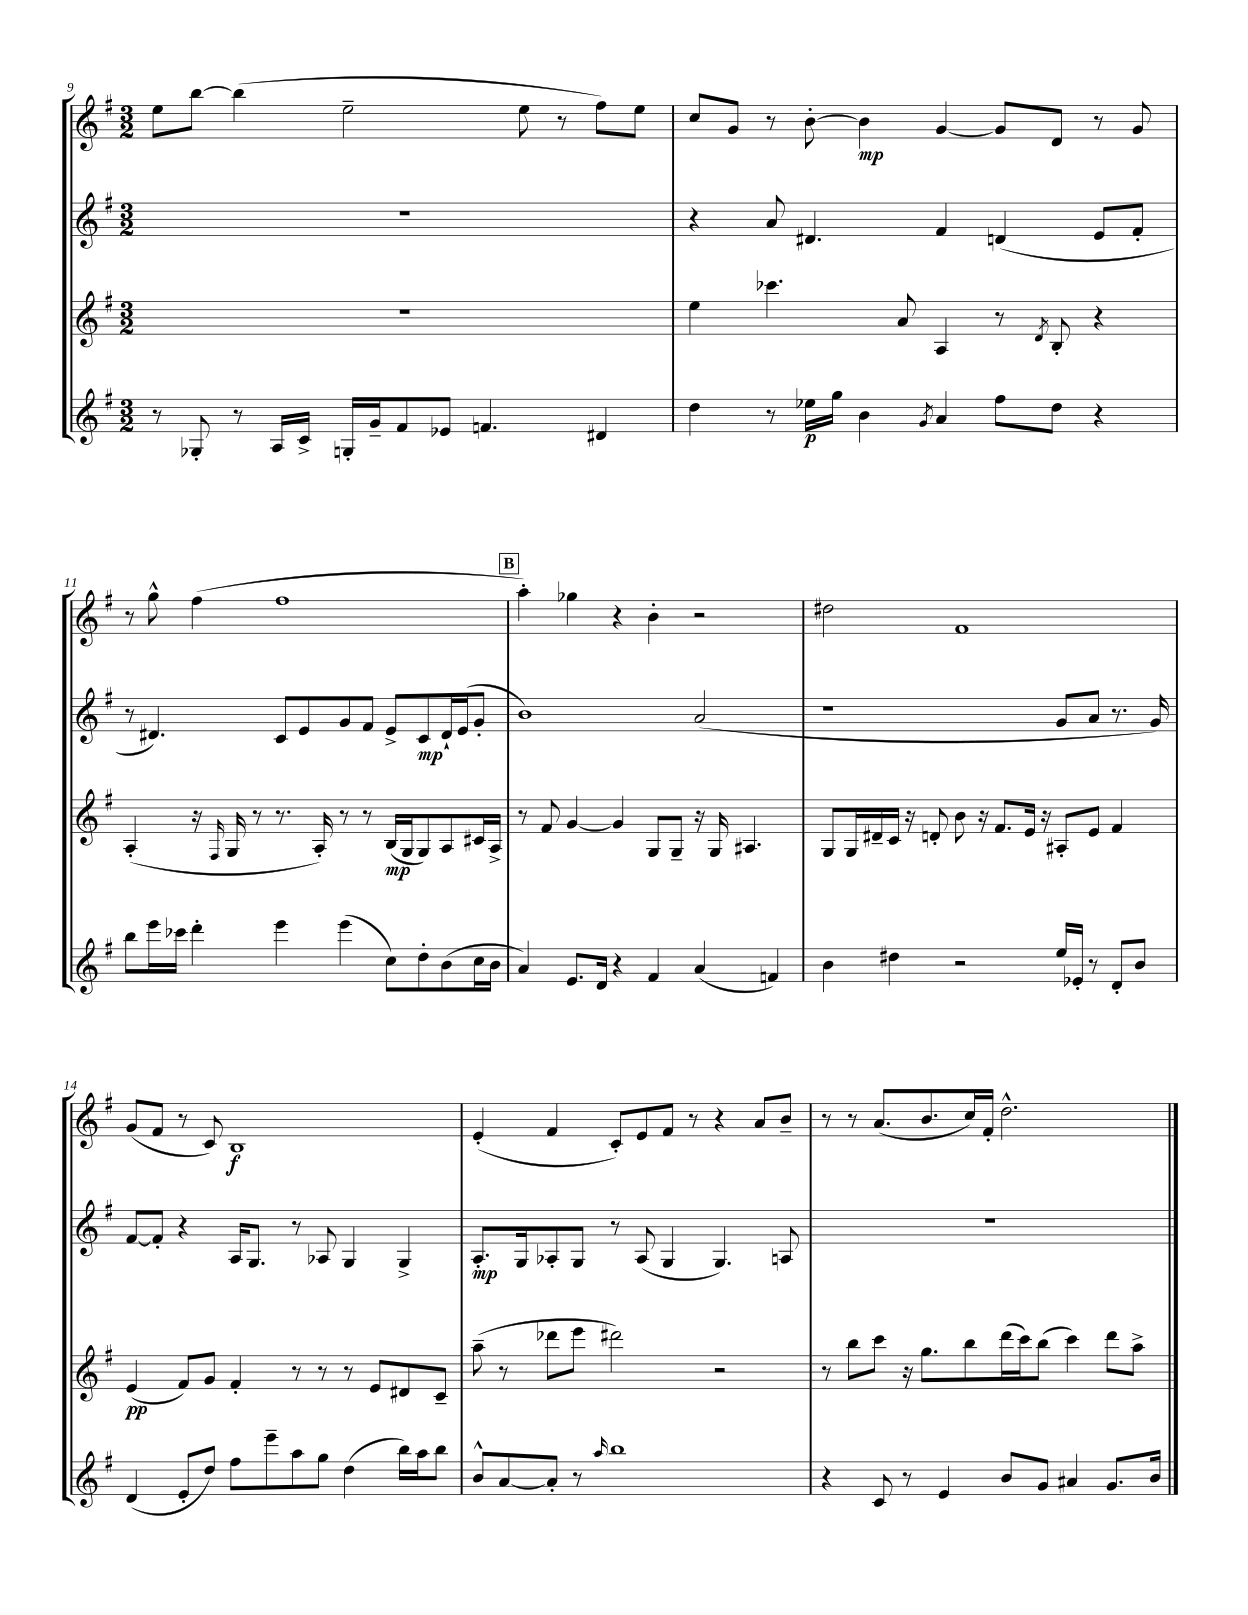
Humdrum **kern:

**kern	**dynam	**kern	**dynam	**kern	**dynam	**kern	**dynam
*part4	*part4	*part3	*part3	*part2	*part2	*part1	*part1
*staff4	*staff4	*staff3	*staff3	*staff2	*staff2	*staff1	*staff1
*clefG2	*	*clefG2	*	*clefG2	*	*clefG2	*
*k[f#]	*	*k[f#]	*	*k[f#]	*	*k[f#]	*
*M3/2	*	*M3/2	*	*M3/2	*	*M3/2	*
=9	=9	=9	=9	=9	=9	=9	=9
8r	.	1.r	.	1.r	.	8ee\L	.
8G-X'/	.	.	.	.	.	[8bb\J	.
8r	.	.	.	.	.	(4bb\]	.
16A/LL	.	.	.	.	.	.	.
16c^/JJ	.	.	.	.	.	.	.
16Gn'/LL	.	.	.	.	.	2ee~\	.
16g~/J	.	.	.	.	.	.	.
8f#/	.	.	.	.	.	.	.
8e-X/J	.	.	.	.	.	.	.
4.fn/	.	.	.	.	.	.	.
.	.	.	.	.	.	8ee\	.
.	.	.	.	.	.	8r	.
4d#X/	.	.	.	.	.	8ff#\L)	.
.	.	.	.	.	.	8ee\J	.
=10	=10	=10	=10	=10	=10	=10	=10
4dd\	.	4ee\	.	4r	.	8cc/L	.
.	.	.	.	.	.	8g/J	.
8r	.	4.ccc-X\	.	8a/	.	8r	.
16ee-X\LL	p	.	.	4.d#X/	.	[8b'\	.
16gg\JJ	.	.	.	.	.	.	.
4b\	.	.	.	.	.	4b\]	mp
.	.	8a/	.	.	.	.	.
8qg/	.	.	.	.	.	.	.
4a/	.	4A/	.	4f#/	.	[4g/	.
8ff#\L	.	8r	.	(4dn/	.	8g/L]	.
.	.	8qd/	.	.	.	.	.
8dd\J	.	8B'/	.	.	.	8d/J	.
4r	.	4r	.	8e/L	.	8r	.
.	.	.	.	8f#'/J	.	8g/	.
!!LO:LB:g=z
=11	=11	=11	=11	=11	=11	=11	=11
8bb\L	.	(4A'/	.	8r	.	8r	.
16eee\L	.	.	.	4.d#X/)	.	8gg^^\	.
16ccc-X\JJ	.	.	.	.	.	.	.
4ddd'\	.	16r	.	.	.	(4ff#\	.
.	.	16qqF#/	.	.	.	.	.
.	.	16G/	.	.	.	.	.
.	.	8r	.	.	.	.	.
4eee\	.	8.r	.	8c/L	.	1ff#	.
.	.	.	.	8e/	.	.	.
.	.	16A'/)	.	.	.	.	.
(4eee\	.	8r	.	8g/	.	.	.
.	.	8r	.	8f#/J	.	.	.
8cc\L)	.	(16B/LL	mp	8e^/L	.	.	.
.	.	16G/J	.	.	.	.	.
8dd'\	.	8G/)	.	8c/	mp	.	.
(8b\	.	8A/	.	16d#`/L	.	.	.
.	.	.	.	(16e/J	.	.	.
16cc\L	.	16c#X/L	.	8g'/J	.	.	.
16b\JJ	.	16A^/JJ	.	.	.	.	.
!!LO:REH:place=s1:t=B
=12	=12	=12	=12	=12	=12	=12	=12
4a/)	.	8r	.	1b)	.	4aa'\)	.
.	.	8f#/	.	.	.	.	.
8.e/L	.	[4g/	.	.	.	4gg-X\	.
16d/Jk	.	.	.	.	.	.	.
4r	.	4g/]	.	.	.	4r	.
4f#/	.	8G/L	.	.	.	4b'\	.
.	.	8G~/J	.	.	.	.	.
(4a/	.	16r	.	(2a/	.	2r	.
.	.	16G/	.	.	.	.	.
.	.	4.A#X/	.	.	.	.	.
4fn/)	.	.	.	.	.	.	.
=13	=13	=13	=13	=13	=13	=13	=13
4b\	.	8G/L	.	1r	.	2dd#X\	.
.	.	16G/L	.	.	.	.	.
.	.	16d#X~/	.	.	.	.	.
4dd#X\	.	16c/JJ	.	.	.	.	.
.	.	16r	.	.	.	.	.
.	.	8dn'/	.	.	.	.	.
2r	.	8b\	.	.	.	1f#	.
.	.	16r	.	.	.	.	.
.	.	8.f#/L	.	.	.	.	.
.	.	16e/Jk	.	.	.	.	.
.	.	16r	.	.	.	.	.
16ee/LL	.	8A#X'/L	.	8g/L	.	.	.
16e-X'/JJ	.	.	.	.	.	.	.
8r	.	8e/J	.	8a/J	.	.	.
8d'/L	.	4f#/	.	8.r	.	.	.
8b/J	.	.	.	.	.	.	.
.	.	.	.	16g/)	.	.	.
!!LO:LB:g=z
=14	=14	=14	=14	=14	=14	=14	=14
(4d/	.	(4e/	pp	[8f#/L	.	(8g/L	.
.	.	.	.	8f#'/J]	.	8f#/J	.
8e'/L	.	8f#/L)	.	4r	.	8r	.
8dd/J)	.	8g/J	.	.	.	8c/)	.
8ff#\L	.	4f#'/	.	16A/KL	.	1B	f
.	.	.	.	8.G/J	.	.	.
8eee~\	.	.	.	.	.	.	.
8aa\	.	8r	.	8r	.	.	.
8gg\J	.	8r	.	8A-X/	.	.	.
(4dd\	.	8r	.	4G/	.	.	.
.	.	8e/L	.	.	.	.	.
16bb\LL)	.	8d#X/	.	4G^/	.	.	.
16aa\J	.	.	.	.	.	.	.
8bb\J	.	8c~/J	.	.	.	.	.
=15	=15	=15	=15	=15	=15	=15	=15
8b^^/L	.	(8aa~\	.	8.A'/L	mp	(4e'/	.
[8a/	.	8r	.	.	.	.	.
.	.	.	.	16G/k	.	.	.
8a'/J]	.	8ddd-X\L	.	8A-X'/	.	4f#/	.
8r	.	8eee\J	.	8G/J	.	.	.
16qqaa/	.	.	.	.	.	.	.
1bb	.	2ddd#X\)	.	8r	.	8c'/L)	.
.	.	.	.	(8A-/	.	8e/	.
.	.	.	.	4G/	.	8f#/J	.
.	.	.	.	.	.	8r	.
.	.	2r	.	4.G/)	.	4r	.
.	.	.	.	.	.	8a/L	.
.	.	.	.	8An/	.	8b~/J	.
=16	=16	=16	=16	=16	=16	=16	=16
4r	.	8r	.	1.r	.	8r	.
.	.	8bb\L	.	.	.	8r	.
8c/	.	8ccc\J	.	.	.	(8.a/L	.
8r	.	16r	.	.	.	.	.
.	.	8.gg\L	.	.	.	8.b/	.
4e/	.	.	.	.	.	.	.
.	.	8bb\	.	.	.	16cc/L)	.
.	.	.	.	.	.	16f#'/JJ	.
8b/L	.	(16ddd\L	.	.	.	2.dd^^\	.
.	.	16ccc\J)	.	.	.	.	.
8g/J	.	(8bb\J	.	.	.	.	.
4a#X/	.	4ccc\)	.	.	.	.	.
8.g/L	.	8ddd\L	.	.	.	.	.
.	.	8aa^\J	.	.	.	.	.
16b/Jk	.	.	.	.	.	.	.
==	==	==	==	==	==	==	==
*-	*-	*-	*-	*-	*-	*-	*-
